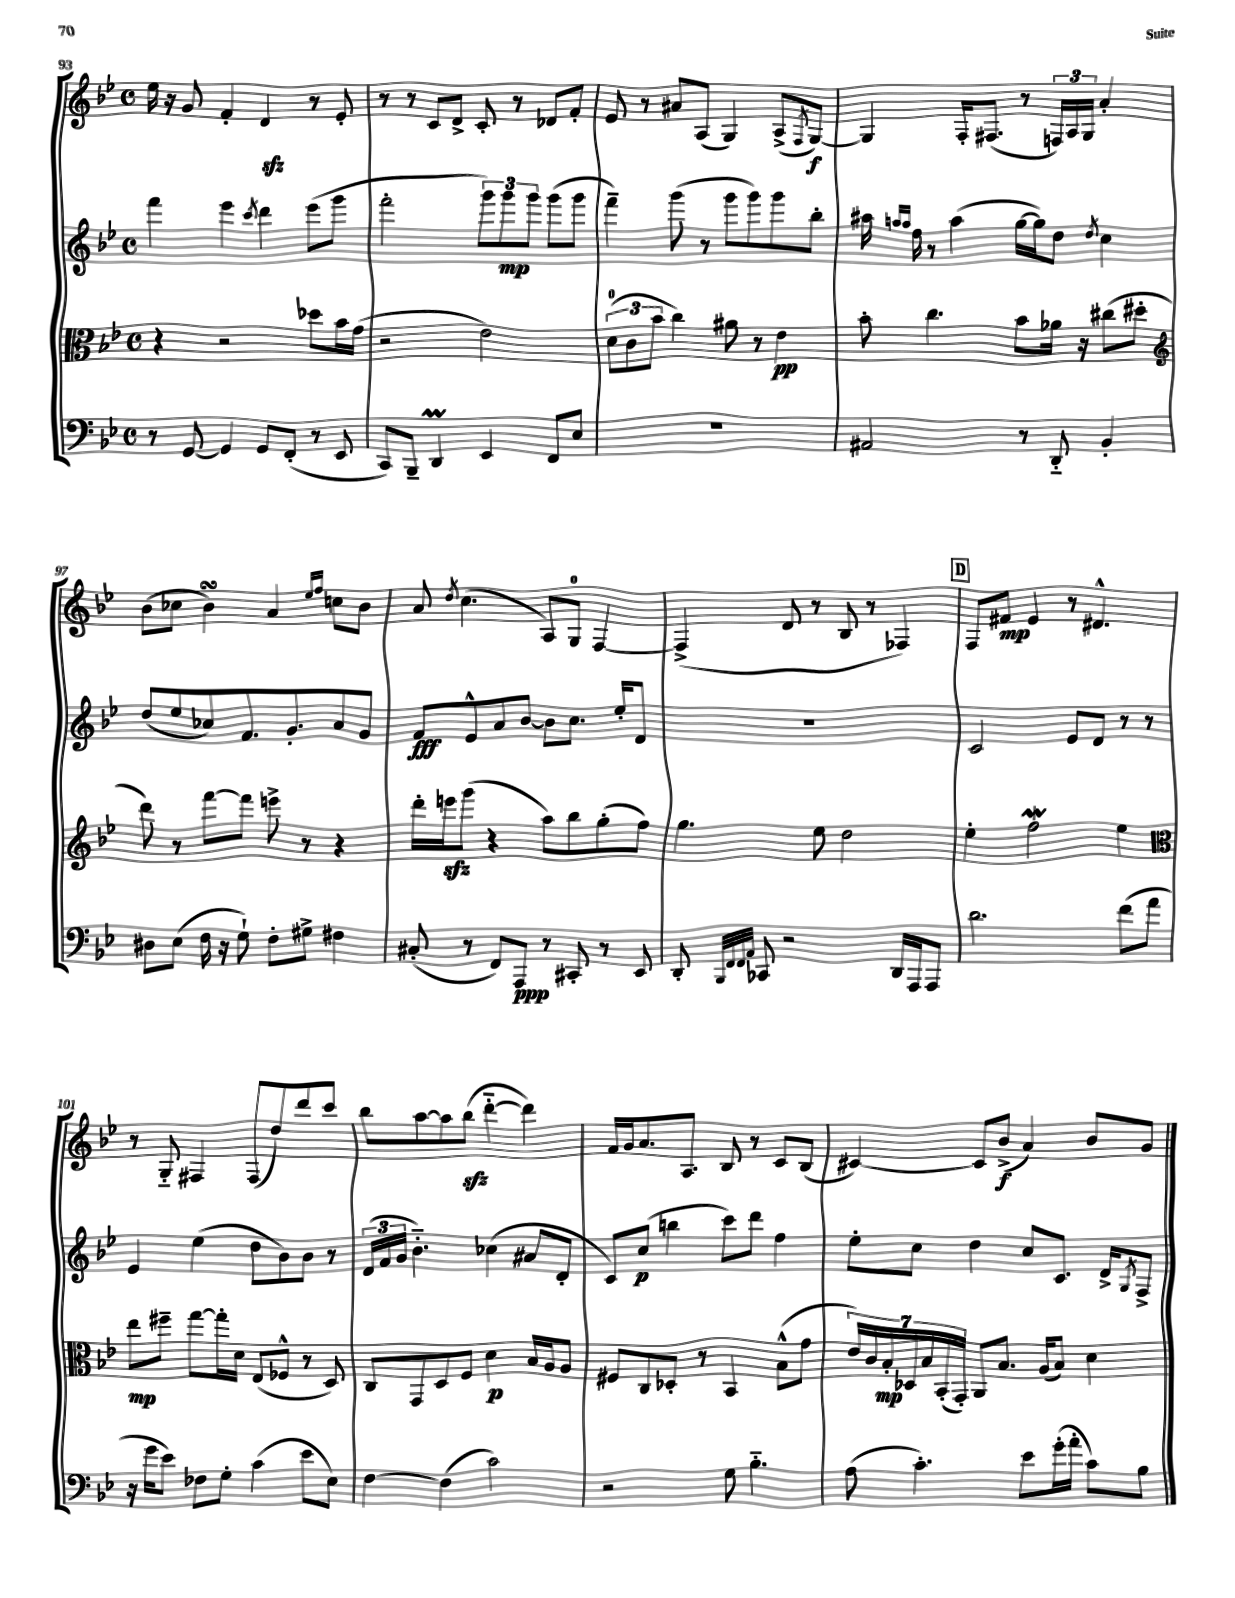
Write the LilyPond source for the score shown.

<<
\new StaffGroup <<
\new Staff = "s0" {
    \clef treble \key bes \major \defaultTimeSignature \time 4/4
    ees''16 r16 g'8 f'4-. d'4\sfz r8 ees'8-. |
    r8 r8 c'8 d'8-> c'8-. r8 des'8 f'8-. |
    ees'8 r8 ais'8 a8( g4) a8->( \acciaccatura { f8 } g8~\f) |
    g4 f16-. fis8.( r8 \tuplet 3/2 { f16) a16 g16 } a'4-. |
    bes'8( ces''8 bes'4\turn) a'4 \grace { ees''16 f''16 } c''8 bes'8 |
    a'8 \acciaccatura { d''8 } c''4.( a8) g8-0 f4~ |
    f4->( d'8 r8 bes8 r8 fes4) |
    \mark \markup { \box "D" } f8 fis'8\mp ees'4 r8 dis'4.-^ |
    r8 g8-_ fis4 fis8( d''8) d'''8 c'''8 |
    bes''8 a''8~ a''8 bes''8\sfz( d'''4~-_ d'''4) |
    f'16 g'16 a'8. a8. bes8 r8 c'8 bes8( |
    cis'4~) cis'8 bes'8->\f( a'4) bes'8 g'8 \bar "|." |
}
\new Staff = "s1" {
    \clef treble \key bes \major \defaultTimeSignature \time 4/4
    f'''4 ees'''4 \acciaccatura { c'''8 } d'''4 ees'''8( g'''8 |
    f'''2-. \tuplet 3/2 { g'''8) g'''8\mp g'''8 } g'''8( g'''8 |
    f'''4--) g'''8( r8 g'''8 g'''8) g'''8 bes''8-. |
    ais''16 \grace { a''16 a''16 } f''16 r8 a''4( g''16~ g''16) d''8 \acciaccatura { d''8 } c''4 |
    d''8( ees''8 ces''8) f'8. g'8.-. a'8 g'8 |
    f'8\fff ees'8-^ a'8 bes'8~ bes'8 c''8. ees''16-. d'8 |
    R1 |
    \mark \markup { \box "D" } c'2 ees'8 d'8 r8 r8 |
    ees'4 ees''4( d''8 bes'8) bes'8 r8 |
    \tuplet 3/2 { d'16( f'16 g'16 } bes'4.-_) ces''4( ais'8 d'8-. |
    c'8) c''8\p( b''4 c'''8) d'''8 f''4 |
    ees''8-. c''8 d''4 c''8 c'8. d'16-> \acciaccatura { g8 } f8-> \bar "|." |
}
\new Staff = "s2" {
    \clef alto \key bes \major \defaultTimeSignature \time 4/4
    r4 r2 des''8 bes'16 g'16( |
    r2 ees'2) |
    \tuplet 3/2 { d'8-0( c'8 bes'8 } c''4) ais'8 r8 ees'4\pp |
    bes'8-. c''4. bes'8 aes'16 r16 cis''8( dis''8-. |
    \clef treble d'''8) r8 f'''8~ f'''8 e'''8-> r8 r4 |
    d'''16-. e'''16\sfz g'''8( r4 a''8) bes''8 g''8-.( f''8) |
    g''4. ees''8 d''2 |
    \mark \markup { \box "D" } ees''4-. f''2\mordent ees''4 |
    \clef alto ees''8\mp fis''8-- g''8~ g''16-. d'16 ees8( fes8-^ r8 d8) |
    c8 g,8 d8 f8 d'4\p bes16 a16 a8 |
    fis8 c8 des8-. r8 bes,4 bes8-^( g'8 |
    \tuplet 7/4 { ees'16) c'16 bes16-.\mp des16 bes16 bes,16-.( g,16-.) } a,8 bes8. a16( bes8) d'4 \bar "|." |
}
\new Staff = "s3" {
    \clef bass \key bes \major \defaultTimeSignature \time 4/4
    r8 g,8~ g,4 g,8 f,8-.( r8 ees,8 |
    c,8) bes,,8-- d,4\prall ees,4 f,8 ees8 |
    R1 |
    ais,2 r8 d,8-_ bes,4-. |
    dis8 ees8( f16 r16 g8-!) f8-. gis8-> fis4 |
    cis8-.( r8 f,8) a,,8\ppp r8 cis,8-. r8 ees,8 |
    d,8-. \grace { bes,,32 f,32 f,32 a,32 } ces,8 r2 d,16 a,,16 a,,8 |
    \mark \markup { \box "D" } d'2. f'8( a'8 |
    r16 g'16 ees'8) fes8 g8-. c'4( ees'8 ees8) |
    f4~ f4( c'2) |
    r2 g8 bes4.-_ |
    a8( c'4.-.) ees'8 g'16-.( a'16-. c'8) bes8 \bar "|." |
}
>>
>>
\layout { \context { \Score currentBarNumber = #93 } }
